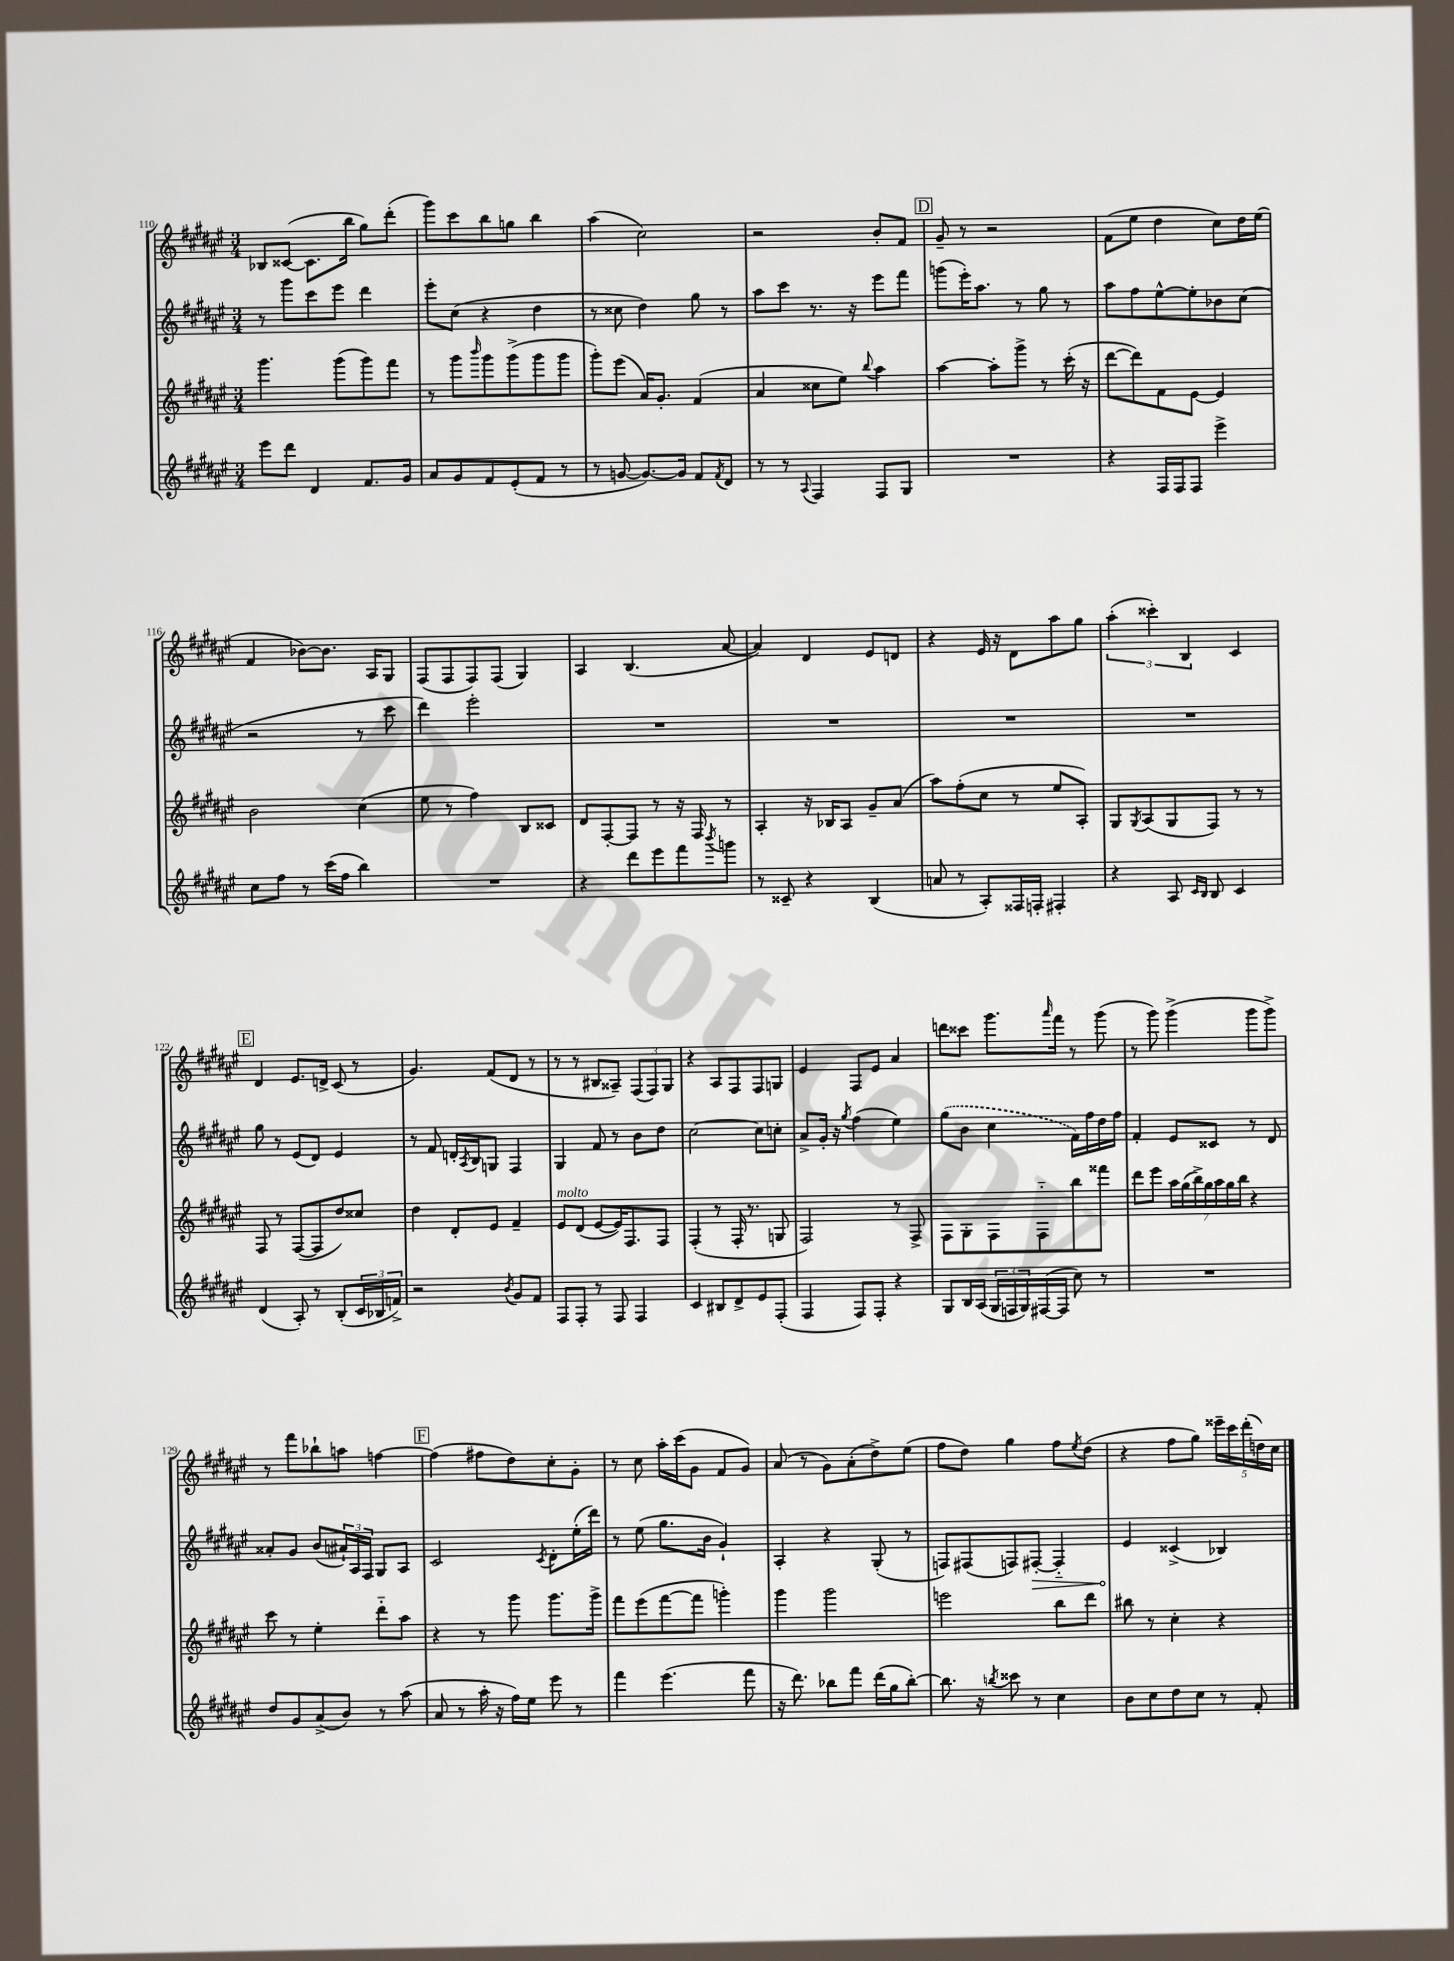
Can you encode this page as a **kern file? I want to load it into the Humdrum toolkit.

**kern	**kern	**kern	**kern
*staff4	*staff3	*staff2	*staff1
*clefG2	*clefG2	*clefG2	*clefG2
*k[f#c#g#d#a#e#]	*k[f#c#g#d#a#e#]	*k[f#c#g#d#a#e#]	*k[f#c#g#d#a#e#]
*M3/4	*M3/4	*M3/4	*M3/4
8eee#	4.ggg#	8r	8B-
8ddd#	.	8ggg#	([8c##
4d#	.	8ccc#	8.c##]
.	(8ggg#	8eee#	.
.	.	.	16bb
8.f#	8ggg#)	4ddd#	8gg#)
.	8fff#	.	(8ddd#'
16g#	.	.	.
=	=	=	=
8a#	8r	8eee#'	8ggg#)
8g#	8ggg#	(8cc#	8ccc#
.	16qqbbb	.	.
8f#	8ggg#	4r	8bb
(8e#'	(8ggg#^	.	8gg
8f#	8ggg#	4dd#	4bb
8r	8ggg#	.	.
=	=	=	=
8r	8ggg#')	8r	(4aa#
[8g	(8eee#	8cc##	.
8.g_)	16a#)	4dd#)	2cc#)
.	8.g#'	.	.
16g]	.	.	.
8f#	(4f#	8gg#	.
8qf#	.	.	.
8d#	.	8r	.
=	=	=	=
8r	4a#	8aa#	2r
8r	.	8ccc#	.
8qqA#	.	.	.
4F#	8cc##	8.r	.
.	8ee#)	.	.
.	.	16r	.
.	8qqbb	.	.
8F#	4aa#	8eee#	8b'
8G#	.	8fff#	8f#
=	=	=	=
2.r	[4aa#	(8ggg	8g#~
.	.	16eee#')	8r
.	.	8.aa#	.
.	8aa#']	.	2r
.	8ggg#^	8r	.
.	8r	8gg#	.
.	(16ccc#'	8r	.
.	16r	.	.
=	=	=	=
4r	[8ddd#	8aa#	(8f#
.	8ddd#])	8ff#	8ee#
16F#	8f#	[8ee#^^	4dd#
16F#	.	.	.
8F#	[8e#	8ee#']	.
4eee#^	4e#]	8b-	8cc#)
.	.	(8cc#	16dd#
.	.	.	(16ee#
=	=	=	=
8cc#	2b	2r	4f#
8ff#	.	.	.
8r	.	.	[8b-)
(16ccc#	.	.	8.b-]
16ff#	.	.	.
4bb)	(4cc#	8r	.
.	.	.	16A#
.	.	8ccc#	8G#
=	=	=	=
2.r	8ee#	4ddd#)	(8F#
.	8r	.	8F#
.	4ff#)	2eee#'	8F#)
.	.	.	(8F#
.	8B	.	4G#)
.	8c##	.	.
=	=	=	=
4r	8d#	2.r	4A#
.	[8F#'	.	.
8ddd#	8F#]	.	(4.B
8eee#	8r	.	.
8fff#	16r	.	.
.	16F#	.	.
8qbbb	.	.	.
8ggg	8r	.	[8a#
=	=	=	=
8r	4A#'	2.r	4a#])
8c##~	.	.	.
4r	16r	.	4d#
.	16B-	.	.
.	8A#	.	.
(4B	8g#~	.	8e#
.	(8a#	.	8d
=	=	=	=
8a	8aa#)	2.r	4r
8r	(8ff#'	.	.
8A#')	8cc#	.	16e#
.	.	.	16r
16F##	8r	.	8d#
16F'	.	.	.
4F#'	8ee#	.	8aa#
.	8A#')	.	8gg#
=	=	=	=
4r	8G#	2.r	(6aa#'
.	8qG#	.	.
.	(8A#	.	.
.	.	.	6ccc##')
8A#	8G#	.	.
.	.	.	6B
16qqc#	.	.	.
16qqB	.	.	.
8B	8F#)	.	.
4c#	8r	.	4c#
.	8r	.	.
=	=	=	=
(4d#	8F#	8gg#	4d#
.	8r	8r	.
8A#')	([8F#	(8e#	8.e#
8r	8F#]	8d#)	.
.	.	.	16d^
(8B'	8dd#)	4e#	(8c#
24c#	8cc##	.	8r
24B-	.	.	.
24f^)	.	.	.
=	=	=	=
2r	4dd#	8r	4.g#)
.	.	8f#	.
.	8d#'	16d'	.
.	.	8qA#	.
.	.	16B	.
.	8e#	8G	(8f#
8qb	.	.	.
8g#	4f#~	4F#	8d#
8f#	.	.	8r
=	=	=	=
8F#	8e#	4G#	8r
8F#'	(8d#	.	8r
8r	[8e#	8f#	8B#
8F#	16e#])	8r	8A##~)
.	8.F#	.	.
4F#	.	8b	(12F#
.	.	.	12F#)
.	8F#	8dd#	.
.	.	.	12G#
=	=	=	=
4c#	(4F#'	[2cc#	4r
8B#	8r	.	8A#
8d#^	16F#'	.	8F#
.	8.r	.	.
8e#	.	8cc#]	8F#
(8F#'	8G	8cc'	8G
=	=	=	=
4F#	2F#)	8a#^	4e#
.	.	16g#'	.
.	.	16r	.
.	.	8qgg#	.
8F#)	.	(4ff#	8F#
8F#'	.	.	8e#
4r	8r	4ee#)	4a#
.	8F#^	.	.
=	=	=	=
8G#	8F#	(8gg#	8ddd
16B	8G#'	8b	8ccc##
(16A#	.	.	.
24G#	8F#	4cc#	8.ggg#
24F	.	.	.
24G#)	.	.	.
([16F#	8F#'~	.	.
.	.	.	16qqaaa#
16F#]	.	.	16fff#
8cc#)	8bb	16f#)	8r
.	.	16ff#	.
8r	8fff##	16dd#	(8ggg#
.	.	16ff#	.
=	=	=	=
2.r	8ddd#	4f#'	8r
.	8eee#	.	8ggg#)
.	28aa#	8e#	(4ggg#^
.	(28gg#	.	.
.	28bb^)	.	.
.	28gg#	.	.
.	.	8c##	.
.	28aa#	.	.
.	28gg#	.	.
.	28bb	.	.
.	4r	8r	8ggg#
.	.	8d#	8ggg#^)
=	=	=	=
8dd#	8ccc#	8a##'	8r
8g#	8r	8g#	8fff#
(8a#^	4ee#'	(8b	8bb-`
8b)	.	24a#`)	8aa
.	.	24A#	.
.	.	24F#	.
8r	8ddd#'~	8G#	[4ff
(8aa#	8aa#	8A#	.
=	=	=	=
8a#	4r	2c#	(4ff]
8r	.	.	.
16aa#'	8r	.	8ff#
16r	.	.	.
16ff#)	8ggg#	.	8dd#)
16ee#	.	.	.
.	.	8qc#	.
8eee#	8.ggg#	8d#'	8cc#'
8r	.	(16ee#'	8g#'
.	16ggg#^	16ddd#)	.
=	=	=	=
4fff#	8fff#	8r	8r
.	(8eee#	(8ee#	8cc#
(4.eee#	[8fff#	8.gg#	16aa#'
.	.	.	(16ccc#
.	8fff#]	.	8g#
.	.	16b	.
.	4ggg')	4g#`)	8f#
8fff#	.	.	8g#)
=	=	=	=
16r	4ggg#	4A#'	(8a#
8.ddd#)	.	.	.
.	.	.	8r
8bb-	2ggg#	4r	8g#)
8fff#	.	.	(8a#'
(16ddd#	.	(8G#'	8dd#^)
16gg#	.	.	.
[8bb-')	.	8r	(8ee#
=	=	=	=
8.bb-]	2eee	8F)	8ff#
.	.	(8F#	8dd#)
16r	.	.	.
8qbb	.	.	.
8ccc##	.	8F)	4gg#
8r	.	[8F#'	.
4cc#	8bb	4F#'~]	8ff#
.	.	.	8qee#
.	8ddd#	.	(8dd#
=	=	=	=
8b	8bb#	4e#	4r
8cc#	8r	.	.
8dd#	4cc#'	(4c##^	8ff#
8cc#	.	.	8gg#)
8r	4r	4B-)	20eee##~
.	.	.	20ccc#
.	.	.	(20ddd#'
8f#'	.	.	.
.	.	.	20dd)
.	.	.	20cc#
==	==	==	==
*-	*-	*-	*-
